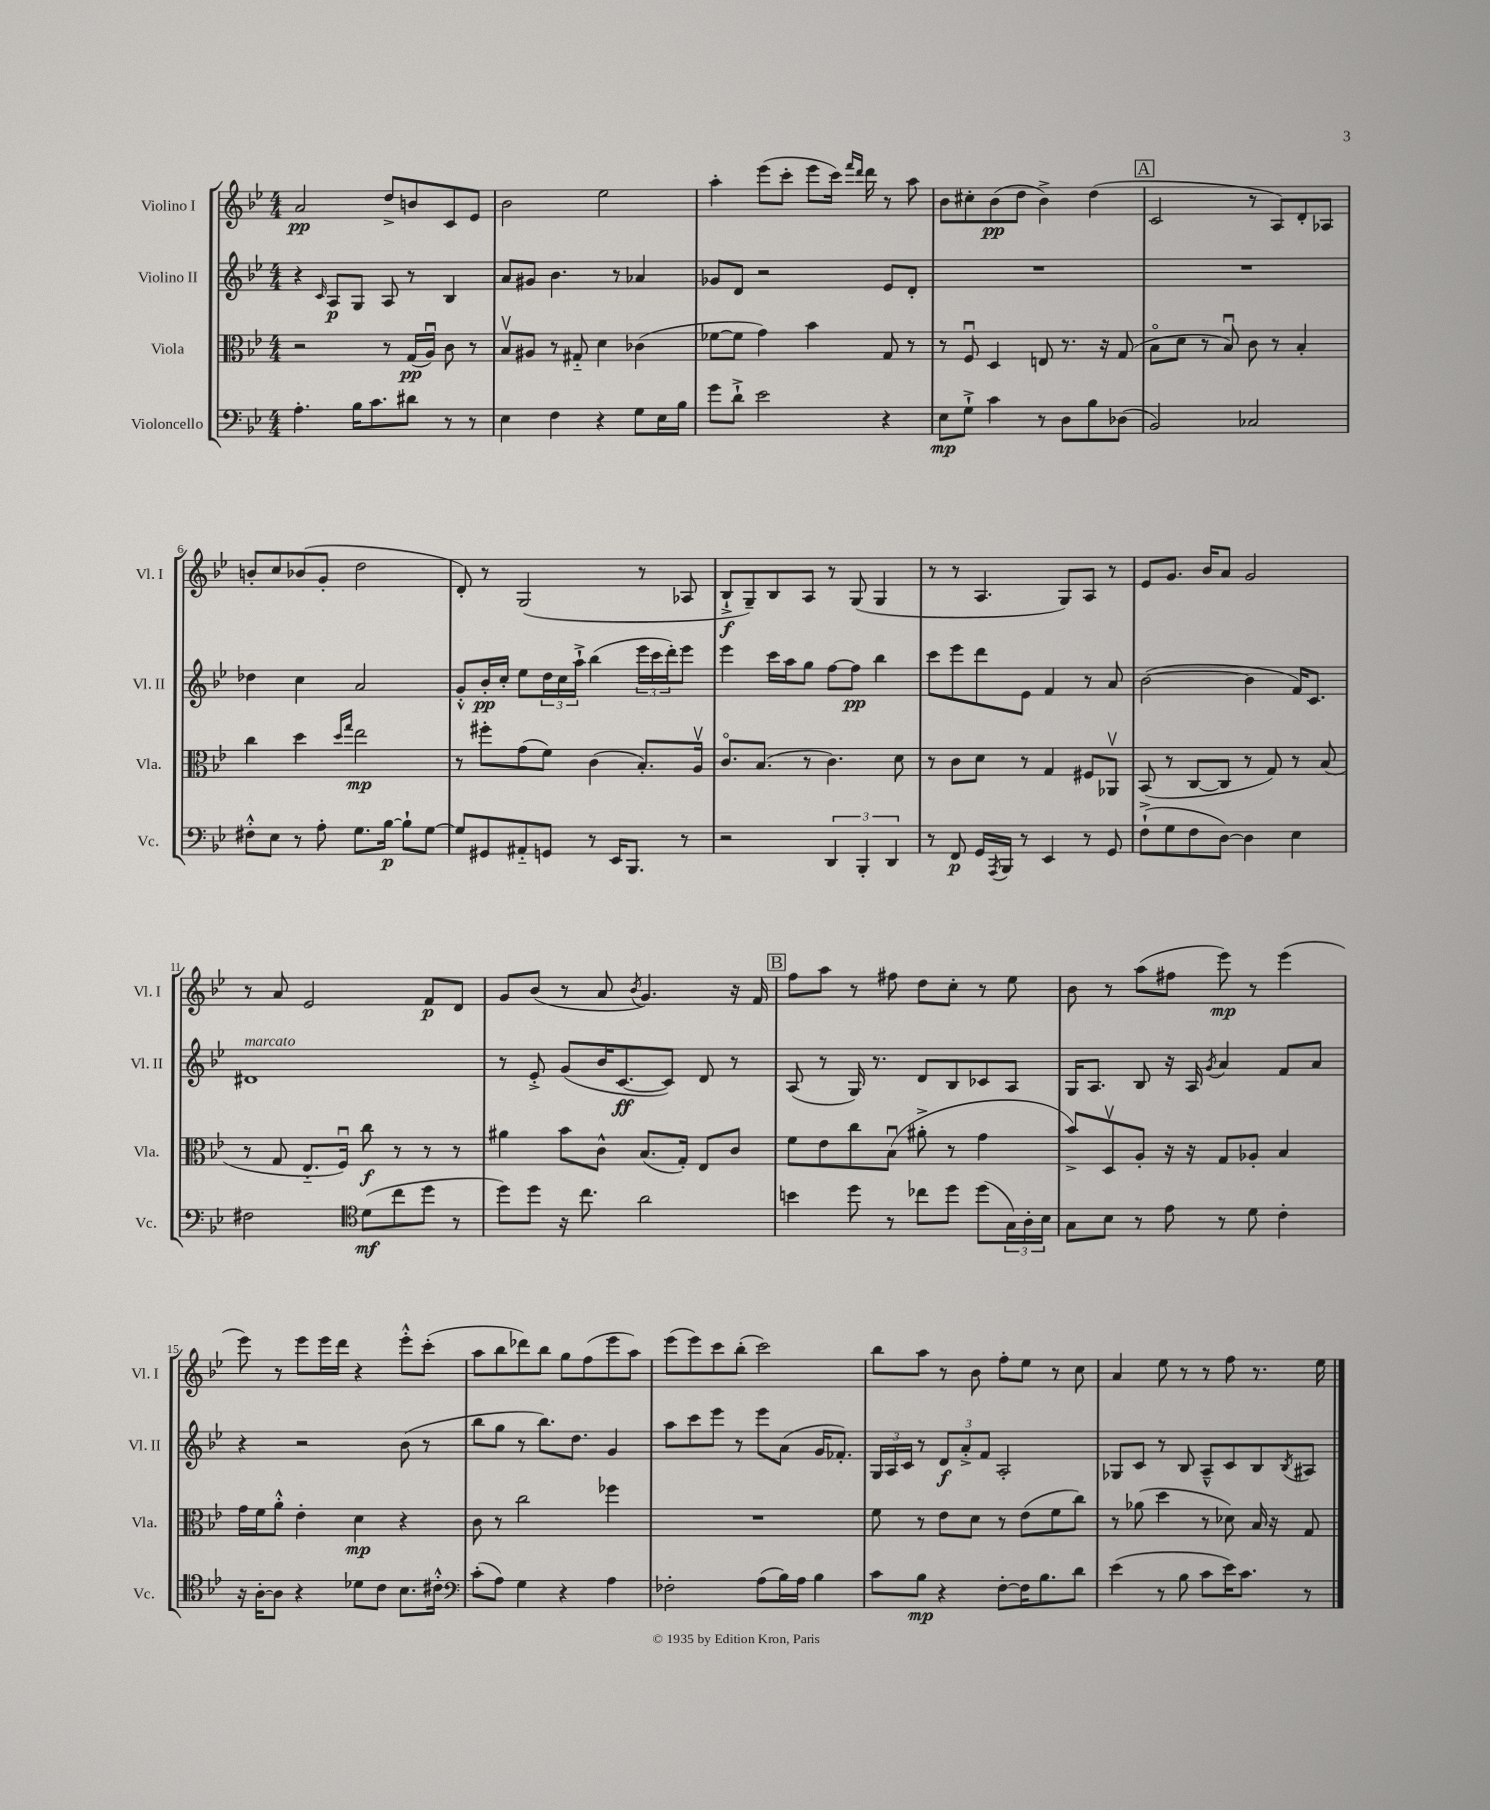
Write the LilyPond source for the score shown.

<<
\new StaffGroup <<
\new Staff = "s0" \with { instrumentName = "Violino I" shortInstrumentName = "Vl. I" } {
    \clef treble \key bes \major \numericTimeSignature \time 4/4
    a'2\pp d''8-> b'8 c'8 ees'8 |
    bes'2 ees''2 |
    a''4-. ees'''8( c'''8-. ees'''8 c'''16) \grace { f'''16 d'''16 } d'''16 r8 a''8 |
    bes'8 cis''8-. bes'8\pp( d''8 bes'4->) d''4( |
    \mark \markup { \box "A" } c'2 r8 a8) d'8-. aes8 |
    b'8-. c''8 bes'8( g'8-. d''2 |
    d'8-.) r8 g2( r8 aes8 |
    bes8-!->\f g8--) bes8 a8 r8 g8( g4 |
    r8 r8 a4. g8) a8 r8 |
    ees'8 g'8. bes'16 a'8 g'2 |
    r8 a'8 ees'2 f'8\p d'8 |
    g'8 bes'8( r8 a'8 \acciaccatura { bes'8 } g'4.) r16 f'16 |
    \mark \markup { \box "B" } f''8 a''8 r8 fis''8 d''8 c''8-. r8 ees''8 |
    bes'8 r8 a''8( fis''8 ees'''8\mp) r8 ees'''4( |
    ees'''8) r8 ees'''8 ees'''16 d'''16 r4 ees'''8-.-^ c'''8-.( |
    a''8 bes''8 des'''8) bes''8 g''8 f''8( ees'''8 a''8) |
    ees'''8( ees'''8) c'''8 bes''8-.( c'''2) |
    bes''8 a''8 r8 bes'8 f''8-. ees''8 r8 c''8 |
    a'4 ees''8 r8 r8 f''8 r8. ees''16 \bar "|." |
}
\new Staff = "s1" \with { instrumentName = "Violino II" shortInstrumentName = "Vl. II" } {
    \clef treble \key bes \major \numericTimeSignature \time 4/4
    r4 \grace { c'16 } a8\p g8 a8 r8 bes4 |
    a'8 gis'8 bes'4. r8 aes'4 |
    ges'8 d'8 r2 ees'8 d'8-. |
    R1 |
    \mark \markup { \box "A" } R1 |
    des''4 c''4 a'2 |
    g'8-.-^ bes'16-.\pp c''16-. ees''8 \tuplet 3/2 { d''16 c''16 a''16-!-> } bes''4( \tuplet 3/2 { ees'''16 c'''16 d'''16-.) } ees'''8 |
    ees'''4 c'''16 a''16 g''8 f''8~ f''8\pp bes''4 |
    c'''8 ees'''8 d'''8 ees'8 f'4 r8 a'8 |
    bes'2~( bes'4 f'16) c'8. |
    dis'1^\markup { \italic "marcato" } |
    r8 ees'8-.-> g'8( bes'16 c'8.~\ff c'8) d'8 r8 |
    \mark \markup { \box "B" } a8( r8 g16) r8. d'8 bes8 ces'8 a8 |
    g16 a8. bes8 r16 a16 \acciaccatura { g'8 } a'4 f'8 a'8 |
    r4 r2 bes'8( r8 |
    bes''8 g''8 r8 bes''8.) d''8. g'4 |
    a''8 c'''8 ees'''8 r8 ees'''8 a'8( g'16 fes'8.-.) |
    \tuplet 3/2 { g16 a16 c'16 } r8 \tuplet 3/2 { d'8\f a'8-.-> f'8 } a2-. |
    ges8 c'8 r8 bes8 a8---^ c'8 bes8 \acciaccatura { bes8 } ais8 \bar "|." |
}
\new Staff = "s2" \with { instrumentName = "Viola" shortInstrumentName = "Vla." } {
    \clef alto \key bes \major \numericTimeSignature \time 4/4
    r2 r8 g16\pp( a16\downbow) c'8 r8 |
    bes8\upbow ais8 r8 gis8-_ d'4 ces'4( |
    fes'8~ fes'8 g'4) bes'4 g8 r8 |
    r8 f8\downbow d4 e8 r8. r16 g8( |
    \mark \markup { \box "A" } bes8\flageolet d'8 r8 bes8\downbow) c'8 r8 bes4-. |
    c''4 d''4 \grace { d''16 g''16 } ees''2\mp |
    r8 fis''8-. g'8( f'8) c'4( bes8.-.) a16\upbow |
    c'8.\flageolet bes8.( r8 c'4.) d'8 |
    r8 c'8 d'8 r8 g4 fis8 aes,8\upbow |
    bes,8( r8 c8~ c8 r8 g8) r8 bes8( |
    r8 g8 ees8.-_ f16\downbow) c''8\f r8 r8 r8 |
    ais'4 bes'8 c'8-^ bes8.( g16-.) ees8 c'8 |
    \mark \markup { \box "B" } f'8 ees'8 c''8 bes8\downbow( ais'8-.-> r8 g'4 |
    bes'8->) d8\upbow a8-. r16 r16 g8 aes8-. bes4 |
    g'16 f'16 a'8-.-^ ees'4-. d'4\mp r4 |
    c'8 r8 c''2 fes''4 |
    R1 |
    f'8 r8 ees'8 d'8 r8 ees'8( f'8 c''8) |
    r8 aes'8( d''4 r8 des'8) bes16 r16 g8 \bar "|." |
}
\new Staff = "s3" \with { instrumentName = "Violoncello" shortInstrumentName = "Vc." } {
    \clef bass \key bes \major \numericTimeSignature \time 4/4
    a4.-. bes16 c'8. dis'8 r8 r8 |
    ees4 f4 r4 g8 ees16 bes16 |
    g'8 d'8-!-> ees'2 r4 |
    ees8\mp g8-!-> c'4 r8 d8 bes8 des8( |
    \mark \markup { \box "A" } bes,2) ces2 |
    fis8-.-^ ees8 r8 a8-. g8. bes16~\p bes8-! g8~ |
    g8 gis,8 ais,8-_ g,8 r8 ees,16 bes,,8. r8 |
    r2 \tuplet 3/2 { d,4 bes,,4-. d,4 } |
    r8 f,8\p g,16 \acciaccatura { a,,8 } bes,,16 r8 ees,4 r8 g,8 |
    f8-!->( g8 f8 d8~) d4 ees4 |
    fis2 \clef tenor d'8\mf( c''8 d''8 r8 |
    d''8) d''8 r16 c''8. a'2 |
    \mark \markup { \box "B" } b'4 d''8 r8 ces''8 d''8 d''8( \tuplet 3/2 { g16) a16-. bes16 } |
    g8 bes8 r8 ees'8 r8 d'8 c'4-. |
    r16 a16~-. a8 r4 des'8 c'8 bes8. cis'16-.-^ |
    \clef bass c'8-.( a8) g4 r4 a4 |
    fes2-. a8( bes16) a16 bes4 |
    c'8 bes8\mp r4 f8~-. f16 bes8. d'8 |
    ees'4( r8 bes8 c'8 ees'16) c'8. r8 \bar "|." |
}
>>
>>
